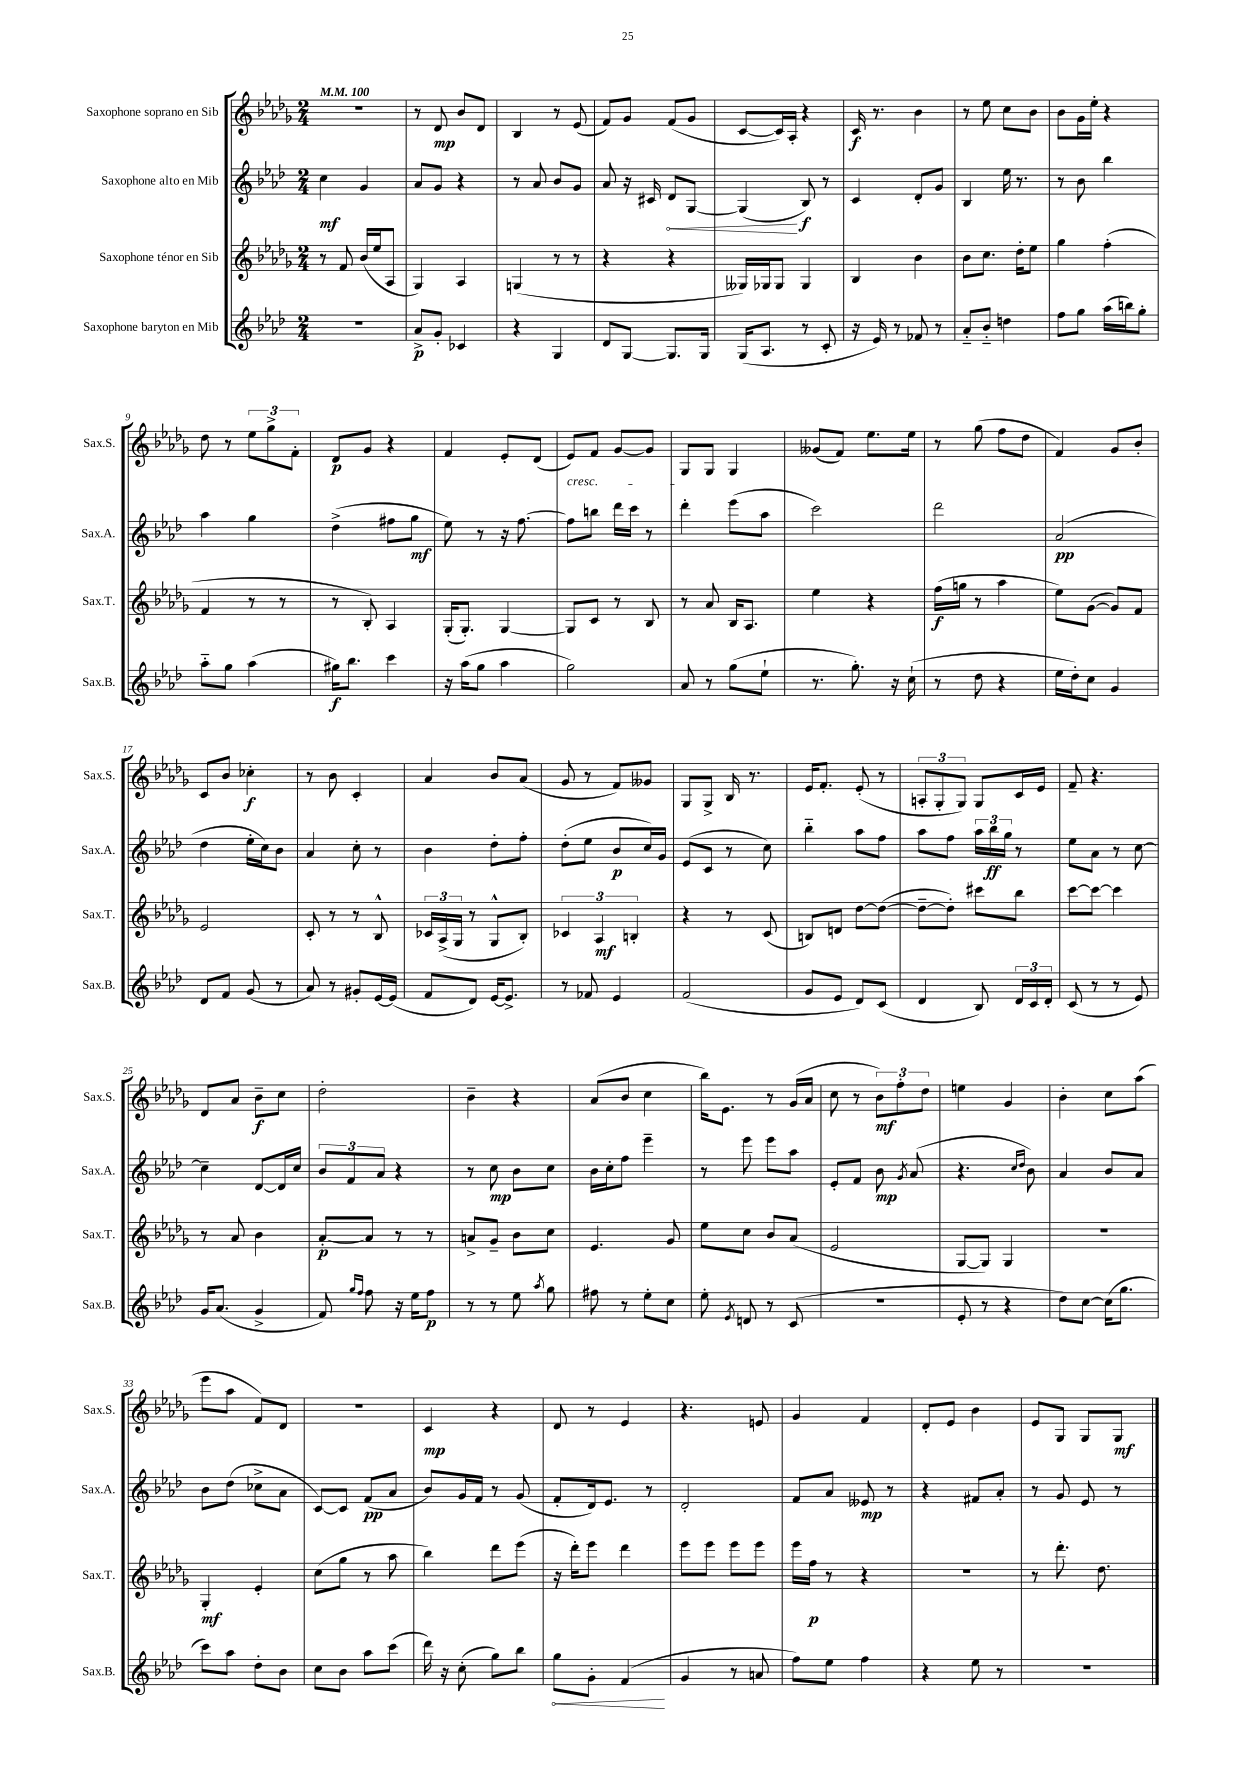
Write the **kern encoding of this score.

**kern	**kern	**kern	**kern
*staff4	*staff3	*staff2	*staff1
*clefG2	*clefG2	*clefG2	*clefG2
*k[b-e-a-d-]	*k[b-e-a-d-g-]	*k[b-e-a-d-]	*k[b-e-a-d-g-]
*M2/4	*M2/4	*M2/4	*M2/4
*MM100	*MM100	*MM100	*MM100
2r	8r	4cc	2r
.	8f	.	.
.	(16b-	4g	.
.	16ee-	.	.
.	8A-	.	.
=	=	=	=
8a-^	4G-)	8a-	8r
8g'	.	8g	8d-
4c-	4A-	4r	8b-
.	.	.	8d-
=	=	=	=
4r	(4G	8r	4B-
.	.	8a-	.
4G	8r	8b-	8r
.	8r	8g	(8e-
=	=	=	=
8d-	4r	8a-	8f)
[8G	.	16r	8g-
.	.	16c#	.
8.G]	4r	8d-	(8f
.	.	[8G	8g-
16G	.	.	.
=	=	=	=
(16G	16G--)	(4G]	[8c
8.A-	16G-	.	.
.	8G-	.	16c])
.	.	.	16A-'
8r	4G-	8B-)	4r
8c'	.	8r	.
=	=	=	=
16r	4B-	4c	16c
16e-)	.	.	8.r
8r	.	.	.
8f-	4b-	8d-'	4b-
8r	.	8g	.
=	=	=	=
8a-'~	8b-	4B-	8r
8b-'~	8.cc	.	8ee-
4dd	.	16ee-	8cc
.	16dd-'	8.r	.
.	8ee-	.	8b-
=	=	=	=
8ff	4gg-	8r	8b-
8gg	.	8b-	16g-
.	.	.	16ee-'
(16aa-	(4ff'	4bb-	4r
16bb)	.	.	.
8gg'	.	.	.
=	=	=	=
8aa-'~	4f	4aa-	8dd-
8gg	.	.	8r
(4aa-	8r	4gg	12ee-
.	.	.	12gg-^
.	8r	.	.
.	.	.	12f'
=	=	=	=
16gg#)	8r	(4dd-^	8d-
8.bb-	.	.	.
.	8B-')	.	8g-
4ccc	4A-	8ff#	4r
.	.	8gg	.
=	=	=	=
16r	(16G-'	8ee-)	4f
(16aa-	8.G-')	.	.
8gg	.	8r	.
4aa-	[4G-	16r	8e-'
.	.	[8.ff	.
.	.	.	(8d-
=	=	=	=
2gg)	8G-]	8ff]	8e-)
.	8c	8bb	8f
.	8r	16ddd-	[8g-
.	.	16ccc	.
.	8B-	8r	8g-]
=	=	=	=
8a-	8r	4ddd-'	8G-
8r	8a-	.	8G-
(8gg	16B-	(8eee-	4G-
.	8.A-	.	.
8ee-`	.	8aa-	.
=	=	=	=
8.r	4ee-	2ccc)	(8g--
.	.	.	8f)
8.gg')	.	.	.
.	4r	.	8.ee-
16r	.	.	.
(16cc`	.	.	16ee-
=	=	=	=
8r	(16ff	2ddd-	8r
.	16gg	.	.
8dd-	8r	.	(8gg-
4r	4aa-	.	8ff
.	.	.	8dd-
=	=	=	=
16ee-	8ee-)	(2a-	4f)
16dd-')	.	.	.
8cc	([8g-	.	.
4g	8g-])	.	8g-
.	8f	.	8b-'
=	=	=	=
8d-	2e-	4dd-	8c
8f	.	.	8b-
(8g	.	16ee-'	4cc-'
.	.	16cc)	.
8r	.	8b-	.
=	=	=	=
8a-)	8c'	4a-	8r
8r	8r	.	8b-
8g#'	8r	8cc'	4c'
[16e-	8B-^^	8r	.
(16e-]	.	.	.
=	=	=	=
8f	24c-	4b-	4a-
.	(24A-^	.	.
.	24G-	.	.
8d-)	8r	.	.
[16e-	8G-^^	8dd-'	8b-
8.e-^]	.	.	.
.	8B-')	8ff'	(8a-
=	=	=	=
8r	6c-	(8dd-'	8g-
8f-	.	8ee-	8r
.	6A-	.	.
4e-	.	8b-	8f)
.	6B'	.	.
.	.	16cc)	8g--
.	.	16g	.
=	=	=	=
(2f	4r	(8e-	8G-
.	.	8c	8G-^
.	8r	8r	16B-
.	.	.	8.r
.	(8c	8cc)	.
=	=	=	=
8g	8B)	4bb-'~	16e-
.	.	.	8.f'
8e-	8d	.	.
8d-)	[8dd-	8aa-	(8e-'
(8c	(8dd-_	8ff	8r
=	=	=	=
4d-	8dd-~_	8aa-	12A'
.	.	.	12G-'
.	8dd-'])	8ff	.
.	.	.	12G-)
8B-)	8ccc#	24aa-	8G-
.	.	24bb-	.
.	.	24gg	.
24d-	8bb-	8r	16c
24c	.	.	.
.	.	.	16e-
24d-'	.	.	.
=	=	=	=
(8c	[8ccc	8ee-	8f~
8r	8ccc_	8a-	4.r
8r	4ccc]	8r	.
8e-)	.	[8cc	.
=	=	=	=
16g	8r	4cc~]	8d-
(8.a-	.	.	.
.	8a-	.	8a-
4g^	4b-	[8d-	8b-~
.	.	16d-]	8cc
.	.	16cc	.
=	=	=	=
8f)	[8a-'	12b-	2dd-'
.	.	12f	.
16qqgg	.	.	.
16qqff	.	.	.
8ff	8a-]	.	.
.	.	12a-	.
16r	8r	4r	.
16ee-	.	.	.
8ff	8r	.	.
=	=	=	=
8r	8a^	8r	4b-~
8r	8g-~	8cc	.
8ee-	8b-	8b-	4r
8qaa-	.	.	.
8gg	8cc	8cc	.
=	=	=	=
8ff#	4.e-	16b-	(8a-
.	.	16cc'	.
8r	.	8ff	8b-
8ee-'	.	4eee-~	4cc
8cc	8g-	.	.
=	=	=	=
8ee-'	8ee-	8r	16bb-)
.	.	.	8.e-
8qe-	.	.	.
8d	8cc	8eee-	.
8r	8b-	8eee-	8r
(8c	(8a-	8aa-	(16g-
.	.	.	16a-
=	=	=	=
2r	2e-	8e-'	8cc
.	.	8f	8r
.	.	8b-	12b-)
.	.	.	12ff'
.	.	8qg	.
.	.	(8a-	.
.	.	.	12dd-
=	=	=	=
8e-'	[8G-	4.r	4ee
8r	8G-])	.	.
4r	4G-	.	4g-
.	.	16qqcc	.
.	.	16qqdd-	.
.	.	8b-)	.
=	=	=	=
8dd-)	2r	4a-	4b-'
[8cc	.	.	.
(16cc]	.	8b-	8cc
8.gg	.	.	.
.	.	8a-	(8aa-
=	=	=	=
8ccc)	4G-'	8b-	8eee-
8aa-	.	(8dd-	8aa-
8dd-'	4e-'	8cc-^	8f)
8b-	.	8a-	8d-
=	=	=	=
8cc	(8cc	[8c)	2r
8b-	8gg-	8c]	.
8aa-	8r	(8f	.
(8ccc	8aa-	8a-	.
=	=	=	=
16ddd-)	4bb-)	8b-)	4c
16r	.	.	.
(8cc'	.	16g	.
.	.	16f	.
8gg)	8ddd-	8r	4r
8bb-	(8eee-	(8g	.
=	=	=	=
8gg	16r	8f'	8d-
.	16ddd-')	.	.
8g'	8eee-	16d-)	8r
.	.	8.e-	.
(4f	4ddd-	.	4e-
.	.	8r	.
=	=	=	=
4g	8eee-	2d-'	4.r
.	8eee-	.	.
8r	8eee-	.	.
8a	8eee-	.	8e
=	=	=	=
8ff)	16eee-	8f	4g-
.	16ff	.	.
8ee-	8r	8a-	.
4ff	4r	8e--	4f
.	.	8r	.
=	=	=	=
4r	2r	4r	8d-'
.	.	.	8e-
8ee-	.	8f#	4b-
8r	.	8a-'	.
=	=	=	=
2r	8r	8r	8e-
.	8.ddd-'	8g	8G-
.	.	8e-	8G-
.	8.dd-	.	.
.	.	8r	8G-
==	==	==	==
*-	*-	*-	*-
